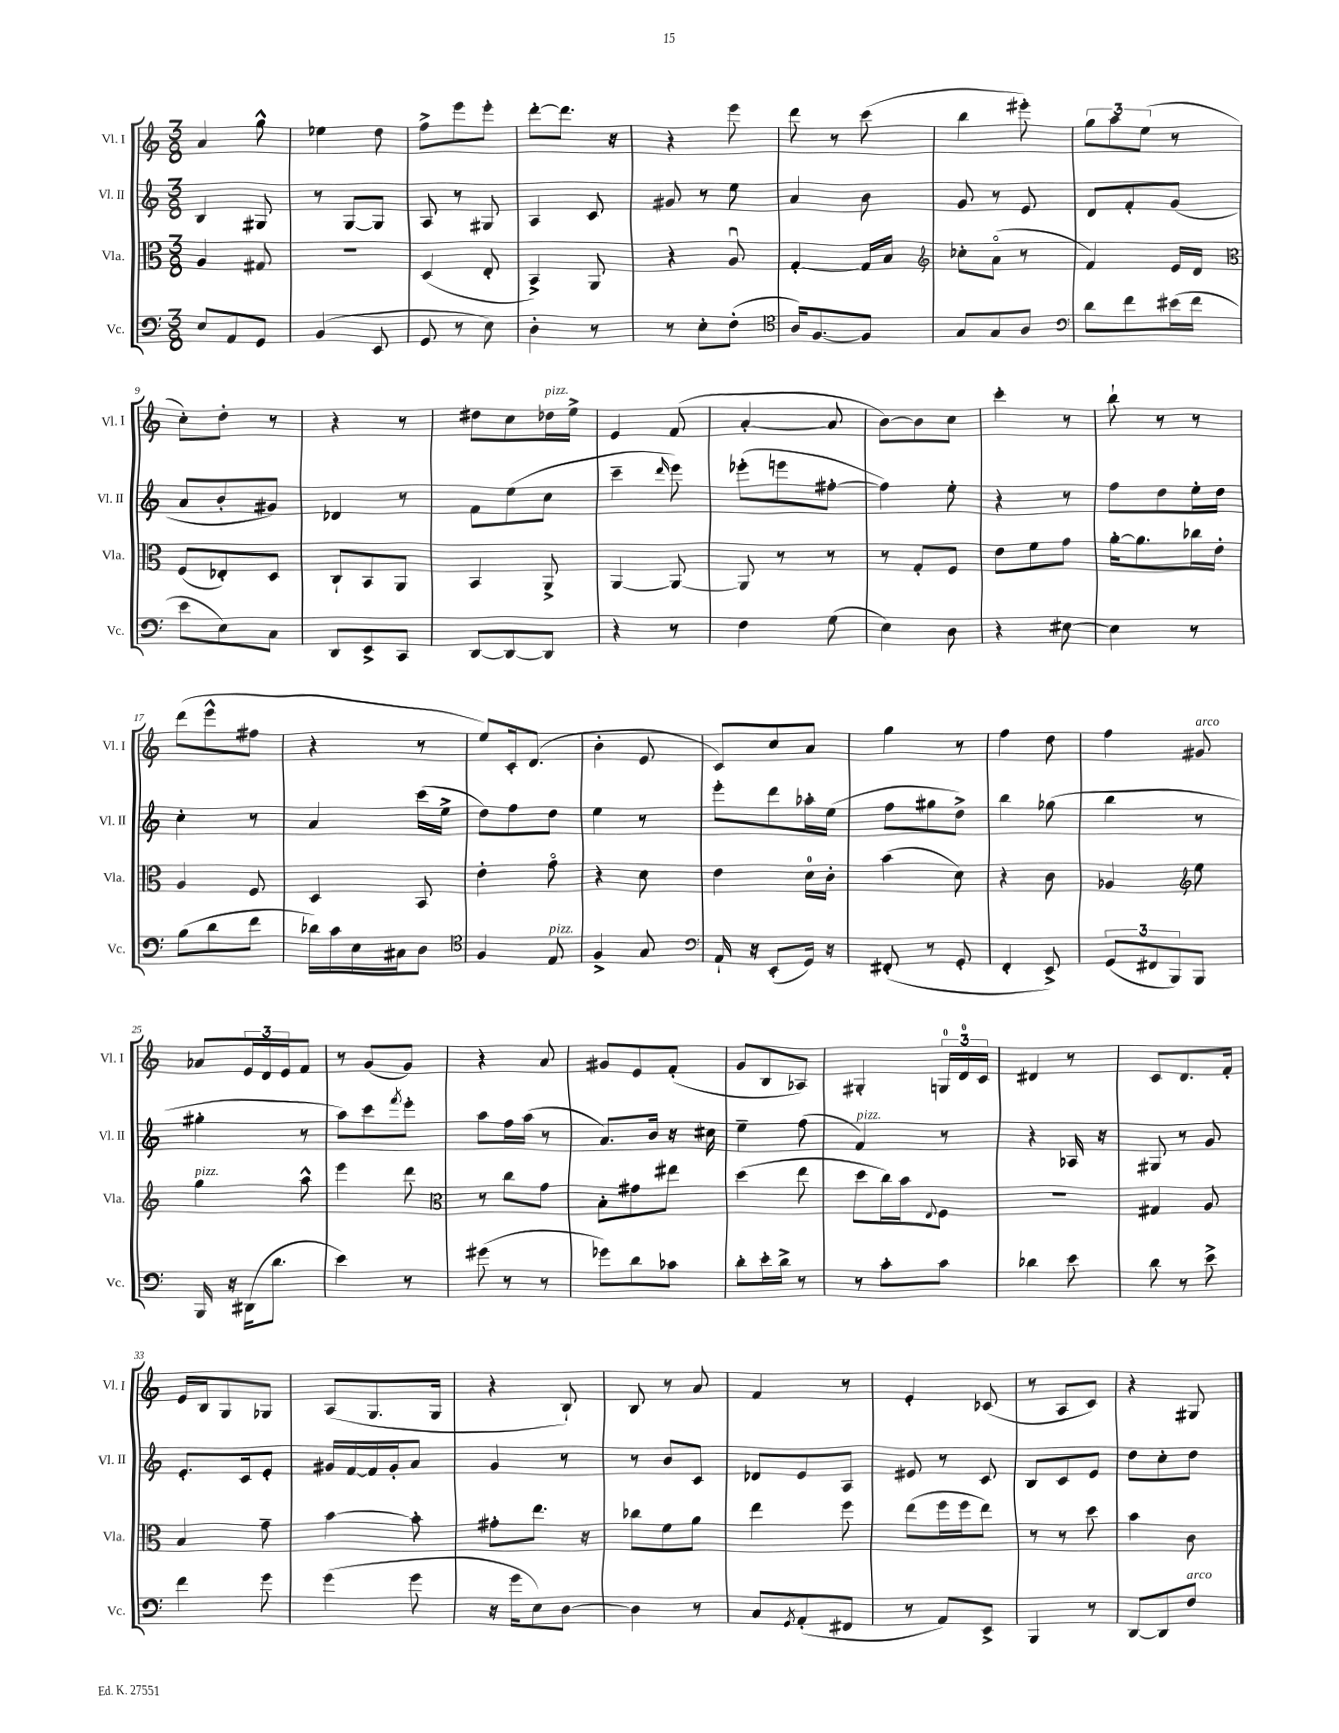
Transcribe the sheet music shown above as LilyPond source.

<<
\new StaffGroup <<
\new Staff = "s0" \with { instrumentName = "Vl. I" shortInstrumentName = "Vl. I" } {
    \clef treble \key c \major \numericTimeSignature \time 3/8
    a'4 g''8-^ |
    ees''4 d''8 |
    f''8-> e'''8 e'''8-. |
    d'''8~-. d'''8. r16 |
    r4 e'''8 |
    d'''8 r8 c'''8( |
    b''4 eis'''8-.) |
    \tuplet 3/2 { g''8 a''8 e''8( } r8 |
    c''8-.) d''8-. r8 |
    r4 r8 |
    dis''8 c''8 des''16^\markup { \italic "pizz." } e''16-> |
    e'4 f'8( |
    a'4~-. a'8 |
    b'8~) b'8 c''8 |
    c'''4-. r8 |
    b''8-! r8 r8 |
    d'''8( e'''8-^ fis''8 |
    r4 r8 |
    e''8) c'16-. d'8.( |
    b'4-. e'8 |
    c'8) c''8 a'8 |
    g''4 r8 |
    f''4 d''8 |
    f''4 gis'8^\markup { \italic "arco" } |
    aes'8 \tuplet 3/2 { e'16 d'16 e'16 } f'8 |
    r8 g'8( g'8) |
    r4 a'8 |
    gis'8 e'8 f'8-.( |
    g'8 b8 aes8) |
    gis4-. \tuplet 3/2 { g16-0 d'16-0 c'16 } |
    dis'4 r8 |
    c'8 d'8. f'16-. |
    e'16 b16 g8 ges8 |
    a8( g8. g16 |
    r4 b8-!) |
    b8 r8 a'8 |
    f'4 r8 |
    e'4-. ces'8( |
    r8 a8 c'8) |
    r4 gis8 \bar "|." |
}
\new Staff = "s1" \with { instrumentName = "Vl. II" shortInstrumentName = "Vl. II" } {
    \clef treble \key c \major \numericTimeSignature \time 3/8
    b4 gis8 |
    r8 g8~ g8 |
    a8 r8 gis8 |
    a4 c'8 |
    gis'8 r8 e''8 |
    a'4 b'8 |
    g'8 r8 e'8 |
    d'8 f'8-. g'8( |
    a'8 b'8-. gis'8) |
    des'4 r8 |
    f'8 e''8( c''8 |
    c'''4-- \grace { d'''16 } e'''8) |
    ees'''8-.( e'''8 fis''8~-. |
    fis''4) e''8-. |
    r4 r8 |
    f''8 d''8 e''16-. d''16 |
    c''4-. r8 |
    a'4 c'''16( e''16-> |
    d''8) f''8 d''8 |
    e''4 r8 |
    e'''8-. d'''8 aes''16-. e''16( |
    f''8 gis''8 d''8->) |
    b''4 ges''8( |
    b''4 r8 |
    gis''4-. r8 |
    a''8) c'''8 \acciaccatura { f'''8 } e'''8-. |
    a''8 f''16 a''16( r8 |
    a'8.) b'16 r16 cis''16 |
    e''4-- f''8( |
    f'4^\markup { \italic "pizz." }) r8 |
    r4 aes16 r16 |
    gis8 r8 g'8 |
    e'8.-. c'16 e'8-. |
    gis'16 f'16~ f'16 gis'16-. a'8 |
    g'4 r8 |
    r8 b'8 c'8 |
    des'8 e'8 a8 |
    eis'8 r8 c'8 |
    b8 c'8 e'8 |
    d''8 c''8-. d''8 \bar "|." |
}
\new Staff = "s2" \with { instrumentName = "Vla." shortInstrumentName = "Vla." } {
    \clef alto \key c \major \numericTimeSignature \time 3/8
    a4 gis8 |
    R4. |
    d4( e8-. |
    b,4->) a,8 |
    r4 a8\downbow |
    g4~-. g16 b16 |
    \clef treble ces''8-. a'8\flageolet( r8 |
    f'4) e'16 d'16 |
    \clef alto f8( ees8-.) d8 |
    c8-! b,8 a,8 |
    b,4 a,8-> |
    a,4~ a,8~ |
    a,8 r8 r8 |
    r8 g8-. f8 |
    e'8 f'8 g'8 |
    a'16~-. a'8. ces''16 e'16-. |
    a4 f8 |
    d4 b,8 |
    e'4-. g'8\flageolet |
    r4 d'8 |
    e'4 d'16-0 c'16-. |
    b'4( d'8) |
    r4 c'8 |
    aes4 \clef treble e''8 |
    g''4^\markup { \italic "pizz." } a''8-^ |
    e'''4 d'''8 |
    \clef alto r8 c''8 g'8 |
    b8-. gis'8 eis''8 |
    d''4( e''8 |
    d''8 c''16) b'16 \appoggiatura { e8 } f8 |
    R4. |
    gis4 a8 |
    b4 g'8-- |
    b'4~ b'8-. |
    gis'8-. e''8. r16 |
    ces''8 f'8 a'8 |
    e''4 f''8 |
    e''8( f''16 f''16 e''8) |
    r8 r8 d''8 |
    b'4 c'8 \bar "|." |
}
\new Staff = "s3" \with { instrumentName = "Vc." shortInstrumentName = "Vc." } {
    \clef bass \key c \major \numericTimeSignature \time 3/8
    e8 a,8 g,8 |
    b,4( e,8 |
    g,8 r8 e8) |
    d4-. r8 |
    r8 e8-. f8-.( |
    \clef tenor a16) f8.~ f8 |
    g8 g8 a8 |
    \clef bass d'8 f'8 eis'16( f'16 |
    e'8 e8) c8 |
    d,8 e,8-> c,8 |
    d,8~ d,8~ d,8 |
    r4 r8 |
    f4 g8( |
    e4) d8 |
    r4 eis8~ |
    eis4 r8 |
    b8( d'8 f'8 |
    des'16) c'16 e16 cis16 d8 |
    \clef tenor f4 e8^\markup { \italic "pizz." } |
    f4-> g8 |
    \clef bass a,16-! r16 e,8-.( g,16) r16 |
    fis,8-.( r8 g,8-. |
    f,4-. e,8->) |
    \tuplet 3/2 { g,8( fis,8 b,,8) } b,,8 |
    b,,16 r16 dis,16( d'8. |
    e'4) r8 |
    gis'8( r8 r8 |
    ges'8) d'8 ces'8 |
    d'8-. e'16-. d'16-> r8 |
    r8 c'8-. c'8 |
    des'4 e'8 |
    d'8 r8 e'8-> |
    f'4 g'8 |
    g'4( g'8 |
    r16 g'16 e8) d8~ |
    d4 r8 |
    c8 \acciaccatura { g,8 } a,8-.( fis,8 |
    r8 a,8) e,8-> |
    b,,4 r8 |
    d,8~ d,8 f8^\markup { \italic "arco" } \bar "|." |
}
>>
>>
